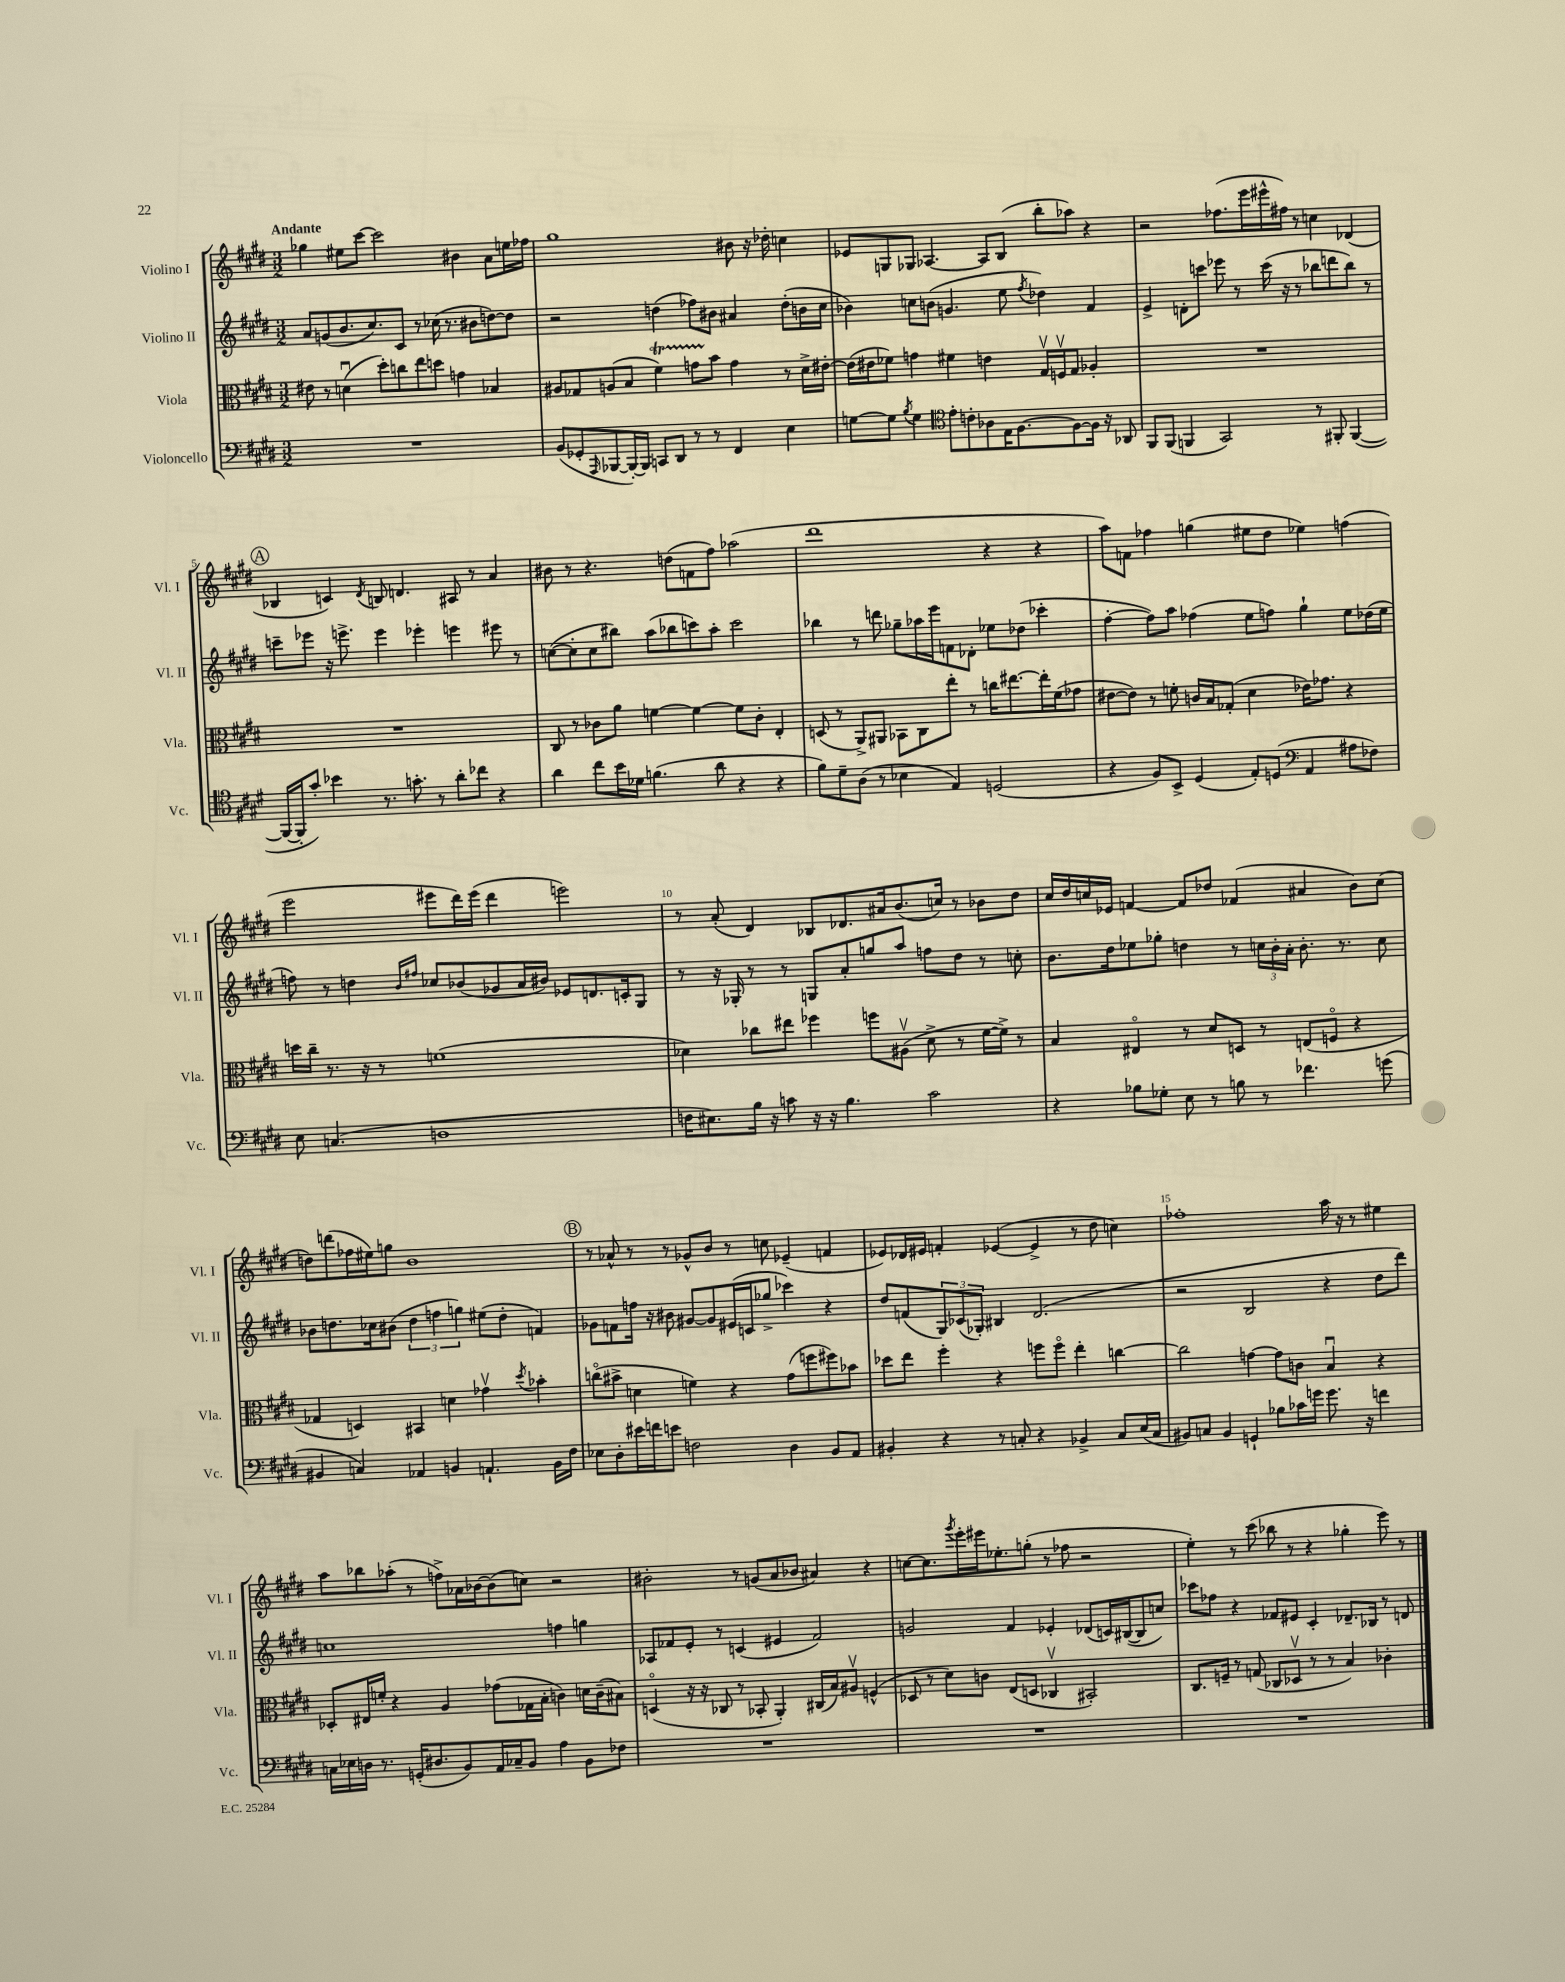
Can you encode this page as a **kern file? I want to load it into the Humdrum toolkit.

**kern	**kern	**kern	**kern
*part4	*part3	*part2	*part1
*staff4	*staff3	*staff2	*staff1
*I"Violoncello	*I"Viola	*I"Violino II	*I"Violino I
*I'Vc.	*I'Vla.	*I'Vl. II	*I'Vl. I
*clefF4	*clefC3	*clefG2	*clefG2
*k[f#c#g#d#]	*k[f#c#g#d#]	*k[f#c#g#d#]	*k[f#c#g#d#]
*M3/2	*M3/2	*M3/2	*M3/2
=1	=1	=1	=1
!	!	!	!LO:TX:a:B:t=Andante
1.r	8e#X\	8a/L	4gg-X\
.	8r	(8gn/	.
.	(4dnu\	8.b/	8ee#X\L
.	.	.	[8ccc#\J
.	.	8.cc#/)	.
.	8dd#'\L)	.	2ccc#\]
.	8ccn\	8c#/J	.
.	8ee\	8r	.
.	8ddn\J	(16cc-X\	.
.	.	8.r	.
.	4gn\	.	4b#X\
.	.	8b#X\L	.
.	4B-X/	[8ddn\)	8a\L
.	.	8dd\J]	16een\L
.	.	.	16ff-X\JJ
=2	=2	=2	=2
(8BB/L	8A#X/L	2r	1gg#
8GG-X'/	8G-X/	.	.
16qqAAA/	.	.	.
[8BBB-X/	(8An/	.	.
16BBB-'/L_)	8B/J	.	.
16BBB-/JJ]	.	.	.
8CCn/L	4f#T\)	(4ddn\	.
8DD#/J	.	.	.
8r	8gnTTT\L	8ff-X\L)	.
8r	8b\J	8b#X\J	.
4FF#/	4g\	4a#X/	8b#X\
.	.	.	16r
.	.	.	16dd-X'\
4E\	8r	(8dd'\L	4ccn\
.	16d#^\LL	16bn\L	.
.	[16e#X'\JJ	16cc#\JJ	.
=3	=3	=3	=3
[8Gn\L	(16e#\LL]	4b-X\)	8e-X/L
.	16e#X\J	.	.
8G\J]	8f-X\J)	.	8Gn/
8qB/	.	.	.
4G\	4gn\	8ccn\L	8G-X/J
.	.	(8bn\J	[4.A-X/
*clefC4	*	*	*
8e'\L	4f#X\	4.gn/	.
8cn'\	.	.	.
8A-X\	4en\	.	8A-/L]
16E\K	.	8ee\	(8B/J
[8.F#\	.	.	.
.	.	8qff#/	.
.	16G#v/LL	4dd-X\)	8bb'\L
.	16Fnv/J	.	.
8F#\_	8G#/J	.	8aa-X\J)
16F#\Jk]	4A-X'/	4f#/	4r
16r	.	.	.
8AA-X/	.	.	.
=4	=4	=4	=4
8FF#/L	1.r	4e^/	2r
(8FF#/J	.	.	.
4FFn/	.	8dn'\L	.
.	.	8cccn\J	.
2GG#/)	.	8eee-X\	(8.ff-X\L
.	.	8r	.
.	.	.	16eee\L
.	.	(16ccc\	16eee#X^^\
.	.	16r	16ff#X\JJ)
.	.	8r	8r
8r	.	8bb-X\L	4ccn\
8FF#X'/	.	8dddn\	.
([4FF#/	.	8bb-\J)	(4d-X/
.	.	8r	.
!!LO:LB:g=z
!!LO:REH:place=s1:t=A
=5	=5	=5	=5
16FF#/LL_	1.r	8cccn~\L	4B-X/
16FF#'/J]	.	.	.
8g#'/J)	.	8eee-X\J	.
4b-X\	.	16r	4cn/)
.	.	8.eeen^\	.
.	.	.	8qd#/
8.r	.	4eee\	8Bn/
.	.	.	4.dn/
8.gn'\	.	.	.
.	.	4eee-X'\	.
8r	.	.	.
8a'\L	.	4eeen\	8A#X/
8cc-X\J	.	.	8r
4r	.	8eee#X\	4a/
.	.	8r	.
=6	=6	=6	=6
4a\	8C#/	([8ccn\L	8b#X\
.	8r	8cc'\]	8r
8cc#\L	8c-X\L	8cc\	4.r
16b\L	8a\J	8bb#X\J)	.
16d-X\JJ	.	.	.
(4.fn\	[4fn\	(8aa\L	.
.	.	8bb-X\	(8ddn\L
.	4f\_	8cccn\)	8fn\
8a\	.	8aa'\J	8ff#\J)
4r	8f\L]	2ccc\	(2aa-X\
.	8c-'\J	.	.
4r	4E'/	.	.
=7	=7	=7	=7
8f#\L)	(8Dn/	4bb-X\	1ddd#
8d#~\	8r	.	.
(8A\J	8AA^/L)	8r	.
8r	8AA#X/J	8dddn\	.
4B-X\	8BB-X\L	8gg-X~\L	.
.	8C#\	16aa-X\L	.
.	.	16eee\J	.
4E/)	8ee'\J	8fn\	.
.	8r	8d-X'\J	.
(2Dn/	16ccn\KL	8ee-X\L	4r
.	[8.ee#X\	.	.
.	.	(8dd-X\J	.
.	16ee#'\L]	4ccc-X'\	4r
.	(16f#\J	.	.
.	8g-X\J	.	.
=8	=8	=8	=8
4r	[8e#X\L	[4ff#'\	8aa\L)
.	8e#\J])	.	8fn\J
8F#/L)	8r	8ff#\L])	4ff-X\
8BB^/J	8fn'\	8aa\J	.
(4D#/	16cn/LL	(4ff-X\	(4ggn\
.	16B/J	.	.
.	(8G-X'/J	.	.
8E'/L)	4d#\	8ee\L	8ee#X\L
(8Dn/J	.	8ffn\J)	8dd#\J
*clefF4	*	*	*
4AA/	16e-X\KL)	4gg#`\	4ee-X\)
.	8.g-X\J	.	.
8A#X\L	4r	8ee\L	(4ffn\
8F-X\J)	.	(16dd-X\L	.
.	.	16ee\JJ	.
!!LO:LB:g=z
=9	=9	=9	=9
8E\	16ddn\LL	8ffn\)	2eee\
.	16cc#~\JJ	.	.
(4.Cn/	8.r	8r	.
.	.	4ddn\	.
.	16r	.	.
.	8r	.	.
.	.	16qqb/LL	.
.	.	16qqff#X/JJ	.
1Dn	(1fn	8cc-X/L	8eee#X\L
.	.	(8b-X/	16ddd#\L)
.	.	.	(16eee#\JJ
.	.	8g-X/	4ddd#\
.	.	16a/L	.
.	.	16b#X/JJ)	.
.	.	8e-X/L	2eeen\)
.	.	8.dn/	.
.	.	16cn'/k	.
.	.	8G#/J	.
=10	=10	=10	=10
16Fn\KL	4d-X\)	8r	8r
8.E#X\)	.	.	.
.	.	16r	(8a'/
.	.	16G-X'/	.
16B\Jk	8cc-X\L	8r	4d#/)
16r	.	.	.
8cn\	8ee#X\J	8r	.
16r	4ff-X\	8Gn/L	8B-X/L
16r	.	.	.
4.B\	.	8a'/	8.d-X/
.	8ffn\L	8ggn/	.
.	.	.	16a#X/k
.	(8A#Xv\J	8aa/J	(8.b/
2c\	8d-^\	8ffn\L	.
.	.	.	16ccn/Jk)
.	8r	8dd#\J	8r
.	[16f#\LL	8r	8b-X\L
.	16f#^\JJ])	.	.
.	8r	8ccn'\	8dd#\J
=11	=11	=11	=11
4r	4B/	8.b\L	16cc#/LL
.	.	.	16dd#/
.	.	.	16ccn/
.	.	16dd#\k	16e-X/JJ
8B-X\L	4E#X/	8ee-X\	[4fn/
8G-X'\J	.	8gg-X'\J	.
8E\	8r	4ddn\	8f/L]
8r	8d#/L	.	8dd-X/J
8Bn\	8Dn/J	8r	(4f-X/
8r	8r	24ccn\LL	.
.	.	24b'\	.
.	.	24a'\JJ	.
4.f-X\	(8En/L	8.b'\	4a#X/
.	8Fn/J	.	.
.	.	8.r	.
.	4r	.	8b\L)
(8gn\	.	8cc\	(8cc\J
!!LO:LB:g=z
=12	=12	=12	=12
4BB#X/	4G-X/	8b-X\L	8ddn\L)
.	.	8.ddn\	(8dddn\
4Cn/)	4Dn/)	.	16ff-X\L
.	.	16cc-X\k	16ee#X\J)
.	.	(8b#X\J	8ggn\J
4AA-X/	4BB#X/	6dd\	1b
.	.	6ffn\	.
4BBn/	4dn\	.	.
.	.	6ggn\)	.
4.AAn`/	4g-Xv\	(8ee#X\L	.
.	.	8dd'\J	.
.	8qdd#/	.	.
.	4b-X'\	4fn/)	.
16BB\LL	.	.	.
16F#\JJ	.	.	.
!!LO:REH:place=s1:t=B
=13	=13	=13	=13
8E-X\L	(8ccn\L	8g-X\L	8r
8D#'\	8b#X^\J	8fn\	8a-X^^/
16e#X\L	4dn\	16ffn\Jk	8r
16fn\J	.	16r	.
8en\J	.	8b#X\	8r
2Fn\	4fn\)	[8g#X/L	8g-X^^/L
.	.	8g#/]	8b/J
.	4r	(16e#X/L	8r
.	.	16cn/J	.
.	.	8gg-X^/J	8ccn\
4D#\	(8g#\L	4ccc-X\)	(4e-X~/
.	8ffn\	.	.
8BB/L	8ff#X\)	4r	4fn/
8AA/J	8b-X\J	.	.
=14	=14	=14	=14
4BB#X'/	8dd-X\L	8dd#/L	8e-X/L)
.	8ee\J	(8fn/	16d-X/L
.	.	.	16e#X/JJ
4r	4ff#'\	12G#/)	4fn'/
.	.	(12c-X/	.
.	.	12G-X'/J)	.
8r	4r	4B#X/	([4e-X/
8Cn'/	.	.	.
4r	8ffn\L	(2.d#/	4e-^/]
.	8ff\J	.	.
4BB-X^/	4ee'\	.	8r
.	.	.	8dd#\
8C/L	[4ccn\	.	4ccn\)
(16E/L	.	.	.
16C/JJ	.	.	.
=15	=15	=15	=15
8BB#X/L)	2cc\]	2r	1ff-X'
8Cn/J	.	.	.
4BB#/	.	.	.
4GGn`/	[4gn\	2B/	.
8B-X\L	8g\L]	.	.
16c-X\L	8cn\J	.	.
16gn\JJ	.	.	.
8.g\	4Bu/	4r	16aa\
.	.	.	16r
.	.	.	8r
16r	.	.	.
4fn\	4r	8dd#\L	4ee#X\
.	.	8ddd#\J)	.
!!LO:LB:g=z
=16	=16	=16	=16
16Cn\LL	8D-X'/L	1ccn	8aa\L
16E-X\	.	.	.
16Dn\JJ	16E#X/L	.	8bb-X\
8.r	16fn'/JJ	.	.
.	4r	.	(8aa-X'\J
(16GGn'/KL	.	.	8r
8.D#X/	.	.	.
.	4A/	.	8ffn^\L)
8BB/)	.	.	16a-X\L
.	.	.	[16b-X\J
16AA/L	(8g-X\L	.	(8b-\]
16C-X~/J	.	.	.
8BB/J	16G-X\L	.	8ccn\J)
.	16B'\JJ	.	.
4A\	4cn\)	4ffn\	2r
8BB\L	16dn\LL	4ggn\	.
.	(16c~\J	.	.
8F-X\J	8B#X\J)	.	.
=17	=17	=17	=17
1.r	(4Dn/	8A-X/L	2b#X'\
.	.	8f-X/	.
.	16r	8e'/J	.
.	16r	.	.
.	8C-X/	8r	.
.	8r	(4cn/	8r
.	8BB-X'/	.	(8gn/L
.	4AA'/)	4e#X/	8a/
.	.	.	8b-X/J
.	(16C#X/LL	2f-/)	4a#X/)
.	16B/J)	.	.
.	8A#Xv/J	.	.
.	(4Fn^^/	.	4r
=18	=18	=18	=18
1.r	8D-X/	2gn/	[8ccn\L
.	8r	.	8.cc\]
.	8d#\L)	.	.
.	.	.	8qggg#/
.	.	.	16eee'\L
.	8cn\J	.	16eee#X\J
.	.	.	8.ee-X'\
.	(8E/L	4f#/	.
.	8Dn/J	.	(8ggn'\J
.	4C-Xv/	4e-X'/	8r
.	.	.	8ff-X\
.	2BB#X'/)	(8d-X/L	2r
.	.	16cn/L)	.
.	.	([16B#X/J	.
.	.	8B#/]	.
.	.	8ccn/J)	.
=19	=19	=19	=19
1.r	8.C#/L	8ccc-X\L	4ee'\)
.	.	8ff-X\J	.
.	16Fn~/Jk	.	.
.	8r	4r	8r
.	(8Gn/	.	(8ccc#\
.	8C-X/L	8f-X/L	8bb-X\
.	8D-Xv/J	8e#X/J	8r
.	8r	4c#'/	4r
.	8r	.	.
.	4B/)	8.d-X~/L	4gg-X'\
.	.	16B-X/Jk	.
.	4c-X'\	8r	8eee\)
.	.	8dn/	8r
==	==	==	==
*-	*-	*-	*-
